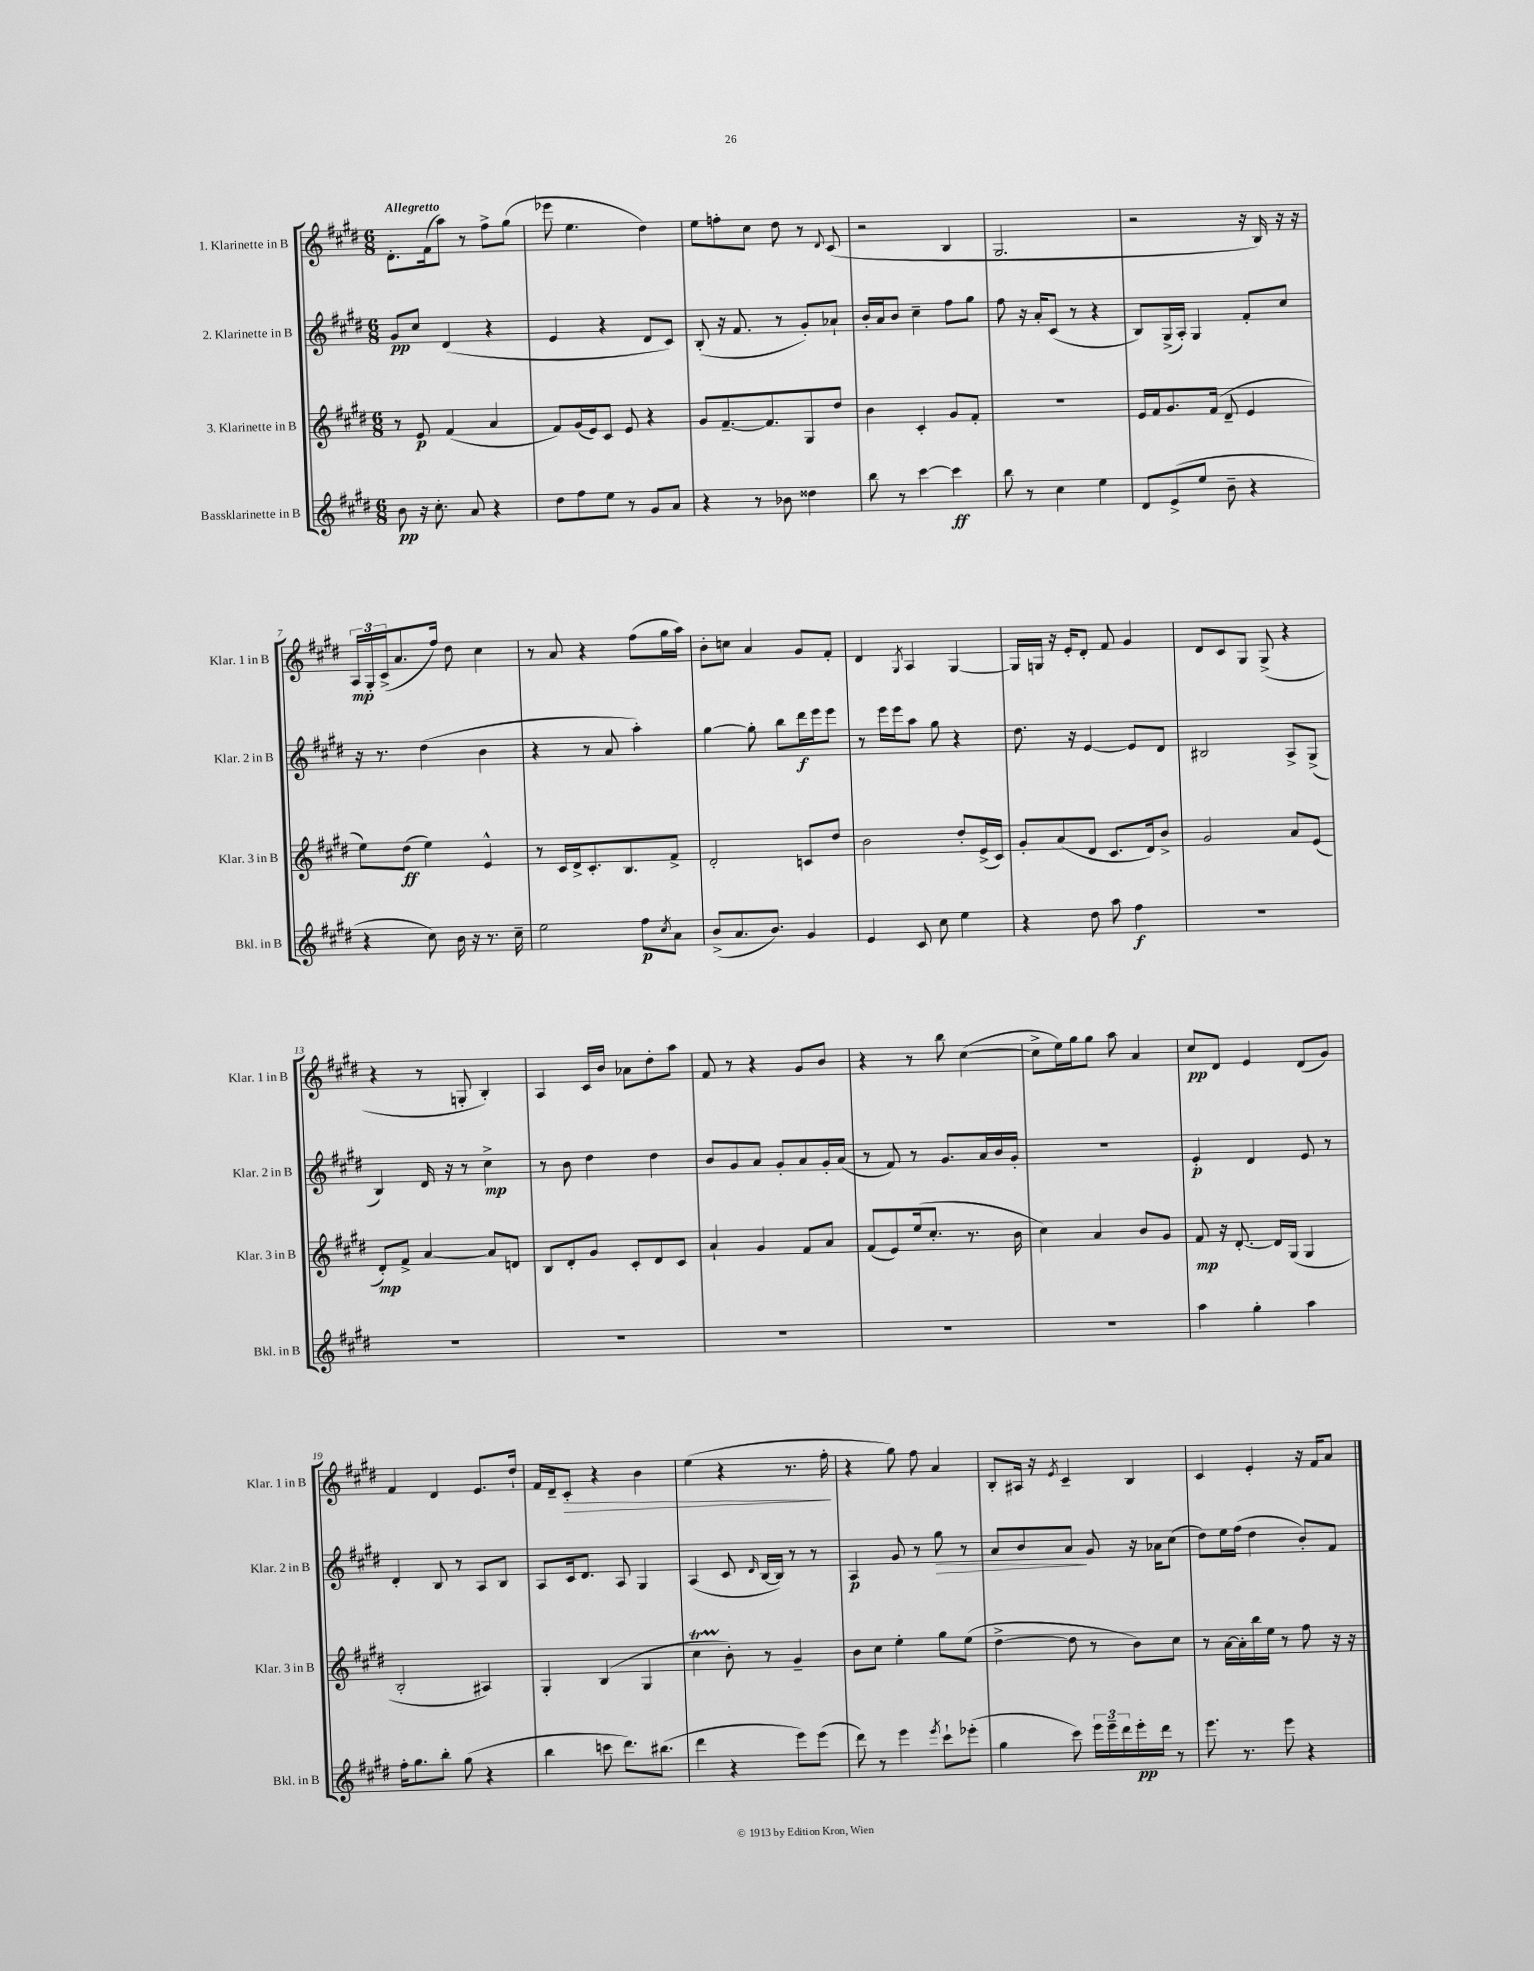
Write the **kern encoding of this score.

**kern	**dynam	**kern	**dynam	**kern	**dynam	**kern	**dynam
*part4	*part4	*part3	*part3	*part2	*part2	*part1	*part1
*staff4	*staff4	*staff3	*staff3	*staff2	*staff2	*staff1	*staff1
*I"Bassklarinette in B	*	*I"3. Klarinette in B	*	*I"2. Klarinette in B	*	*I"1. Klarinette in B	*
*I'Bkl. in B	*	*I'Klar. 3 in B	*	*I'Klar. 2 in B	*	*I'Klar. 1 in B	*
*clefG2	*	*clefG2	*	*clefG2	*	*clefG2	*
*k[f#c#g#d#]	*	*k[f#c#g#d#]	*	*k[f#c#g#d#]	*	*k[f#c#g#d#]	*
*M6/8	*	*M6/8	*	*M6/8	*	*M6/8	*
=1	=1	=1	=1	=1	=1	=1	=1
!	!	!	!	!	!	!LO:TX:a:B:t=Allegretto	!
8b\	pp	8r	.	8g#/L	pp	8.d#'\L	.
16r	.	8e/	p	8cc#/J	.	.	.
8.cc#'\	.	.	.	.	.	(16f#\k	.
.	.	(4f#/	.	(4d#/	.	8aa\J)	.
8a/	.	.	.	.	.	8r	.
4r	.	4a/	.	4r	.	8ff#^\L	.
.	.	.	.	.	.	(8gg#\J	.
=2	=2	=2	=2	=2	=2	=2	=2
8dd#\L	.	8f#/L)	.	4e/	.	8eee-X\	.
8ff#\	.	(16g#/L	.	.	.	4.ee\	.
.	.	16e/J)	.	.	.	.	.
8ee\J	.	8c#/J	.	4r	.	.	.
8r	.	8e/	.	.	.	.	.
8g#/L	.	4r	.	8d#/L	.	4dd#\)	.
8a/J	.	.	.	8c#/J)	.	.	.
=3	=3	=3	=3	=3	=3	=3	=3
4r	.	8g#/L	.	(8B'/	.	8ee\L	.
.	.	[8.f#~/	.	16r	.	8ffn'\	.
.	.	.	.	8.f#/	.	.	.
8r	.	.	.	.	.	8cc#\J	.
.	.	8.f#/]	.	.	.	.	.
8b-X\	.	.	.	8r	.	8dd#\	.
4dd##X\	.	8G#/	.	8g#'/L)	.	8r	.
.	.	.	.	.	.	8qqd#/	.
.	.	8dd#/J	.	8a-X`/J	.	(8c#/	.
=4	=4	=4	=4	=4	=4	=4	=4
8bb\	.	4b\	.	16b'/LL	.	2r	.
.	.	.	.	16a/J	.	.	.
8r	.	.	.	8b/J	.	.	.
[4ccc#\	.	4c#'/	.	4cc#~\	.	.	.
4ccc#\]	ff	8g#/L	.	8ff#\L	.	4B/	.
.	.	8f#'/J	.	8gg#\J	.	.	.
=5	=5	=5	=5	=5	=5	=5	=5
8bb\	.	2.r	.	8ff#\	.	2.G#/	.
8r	.	.	.	16r	.	.	.
.	.	.	.	16a'/KL	.	.	.
4cc#\	.	.	.	(8c#/J	.	.	.
.	.	.	.	8r	.	.	.
4ee\	.	.	.	4r	.	.	.
=6	=6	=6	=6	=6	=6	=6	=6
8d#/L	.	16e/LL	.	8B/L)	.	2r	.
.	.	16f#/J	.	.	.	.	.
(8e^/	.	8.g#/	.	(16G#^/L	.	.	.
.	.	.	.	16A'/JJ)	.	.	.
8ee/J	.	.	.	4G#/	.	.	.
.	.	(16f#/Jk	.	.	.	.	.
8b~\	.	8d#~/	.	.	.	.	.
4r	.	4e/	.	8f#'/L	.	16r	.
.	.	.	.	.	.	16B/)	.
.	.	.	.	8cc#/J	.	16r	.
.	.	.	.	.	.	16r	.
!!LO:LB:g=z
=7	=7	=7	=7	=7	=7	=7	=7
4r	.	8ee\L)	.	16r	.	24A/LL	mp
.	.	.	.	.	.	24G#'/	.
.	.	.	.	8.r	.	.	.
.	.	.	.	.	.	(24c#^/J	.
.	.	(8dd#\J	ff	.	.	8.a/	.
8cc#\)	.	4ee\)	.	(4dd#\	.	.	.
.	.	.	.	.	.	16ff#/Jk)	.
16b\	.	.	.	.	.	8dd#\	.
16r	.	.	.	.	.	.	.
8.r	.	4e^^/	.	4b\	.	4cc#\	.
16cc#~\	.	.	.	.	.	.	.
=8	=8	=8	=8	=8	=8	=8	=8
2ee\	.	8r	.	4r	.	8r	.
.	.	16c#/LL	.	.	.	8a/	.
.	.	16d#^/J	.	.	.	.	.
.	.	8.c#'/	.	8r	.	4r	.
.	.	.	.	8a/	.	.	.
.	.	8.B/	.	.	.	.	.
8ff#\L	p	.	.	4aa'\)	.	(8ff#\L	.
8qcc#/	.	.	.	.	.	.	.
8a\J	.	8f#^/J	.	.	.	16gg#\L	.
.	.	.	.	.	.	16aa\JJ)	.
=9	=9	=9	=9	=9	=9	=9	=9
(8b^/L	.	2d#'/	.	[4gg#\	.	8b'\L	.
8.a/	.	.	.	.	.	8ccn\J	.
.	.	.	.	8gg#'\]	.	4a/	.
8.b/J)	.	.	.	.	.	.	.
.	.	.	.	8bb\L	.	.	.
4g#/	.	8cn/L	.	16ddd#\L	f	8g#/L	.
.	.	.	.	16eee\J	.	.	.
.	.	8dd#/J	.	8eee\J	.	8f#'/J	.
=10	=10	=10	=10	=10	=10	=10	=10
4e/	.	2b\	.	8r	.	4d#/	.
.	.	.	.	16eee\LL	.	.	.
.	.	.	.	16eee\J	.	.	.
.	.	.	.	.	.	8qG#/	.
8c#/	.	.	.	8aa\J	.	4A/	.
8cc#\	.	.	.	8gg#\	.	.	.
4ee\	.	8dd#'/L	.	4r	.	[4G#/	.
.	.	(16e^/L	.	.	.	.	.
.	.	16c#/JJ)	.	.	.	.	.
=11	=11	=11	=11	=11	=11	=11	=11
4r	.	8g#'/L	.	8.dd#\	.	16G#/LL]	.
.	.	.	.	.	.	16Gn/JJ	.
.	.	(8a/	.	.	.	16r	.
.	.	.	.	16r	.	16e'/KL	.
8dd#\	.	8d#/J	.	[4e/	.	8d#'/J	.
8aa\	.	8.c#/L	.	.	.	8f#/	.
4ff#\	f	.	.	8e/L]	.	4g#/	.
.	.	16d#/k)	.	.	.	.	.
.	.	8b^/J	.	8d#/J	.	.	.
=12	=12	=12	=12	=12	=12	=12	=12
2.r	.	2g#/	.	2B#X/	.	8d#/L	.
.	.	.	.	.	.	8c#/	.
.	.	.	.	.	.	8G#/J	.
.	.	.	.	.	.	(8G#^/	.
.	.	8a/L	.	8A^/L	.	4r	.
.	.	(8e/J	.	(8G#^/J	.	.	.
!!LO:LB:g=z
=13	=13	=13	=13	=13	=13	=13	=13
2.r	.	8d#'/L)	mp	4B/)	.	4r	.
.	.	8f#^/J	.	.	.	.	.
.	.	[4a/	.	16d#/	.	8r	.
.	.	.	.	16r	.	.	.
.	.	.	.	8r	.	8Gn'/	.
.	.	8a/L]	.	4cc#^\	mp	4B'/)	.
.	.	8dn/J	.	.	.	.	.
=14	=14	=14	=14	=14	=14	=14	=14
2.r	.	8B/L	.	8r	.	4A/	.
.	.	8d#'/	.	8b\	.	.	.
.	.	8g#/J	.	4dd#\	.	16c#/LL	.
.	.	.	.	.	.	16b/JJ	.
.	.	8c#'/L	.	.	.	8a-X\L	.
.	.	8d#/	.	4dd#\	.	8dd#'\	.
.	.	8c#/J	.	.	.	8aa\J	.
=15	=15	=15	=15	=15	=15	=15	=15
2.r	.	4a`/	.	8b/L	.	8f#/	.
.	.	.	.	8g#/	.	8r	.
.	.	4g#/	.	8a/J	.	4r	.
.	.	.	.	8g#'/L	.	.	.
.	.	8f#/L	.	8a/	.	8g#/L	.
.	.	8a/J	.	16g#'/L	.	8b/J	.
.	.	.	.	(16a/JJ	.	.	.
=16	=16	=16	=16	=16	=16	=16	=16
2.r	.	(8f#/L	.	8r	.	4r	.
.	.	8e/)	.	8f#/)	.	.	.
.	.	(16ee/k	.	8r	.	8r	.
.	.	8.cc#'/J	.	.	.	.	.
.	.	.	.	8.g#/L	.	8bb\	.
.	.	8.r	.	.	.	([4cc#\	.
.	.	.	.	16a/L	.	.	.
.	.	.	.	16b/	.	.	.
.	.	16b\	.	16g#'/JJ	.	.	.
=17	=17	=17	=17	=17	=17	=17	=17
2.r	.	4cc#\)	.	2.r	.	8cc#^\L]	.
.	.	.	.	.	.	16ee\L)	.
.	.	.	.	.	.	16gg#\J	.
.	.	4a/	.	.	.	8gg#\J	.
.	.	.	.	.	.	8aa\	.
.	.	8b/L	.	.	.	4a/	.
.	.	8g#/J	.	.	.	.	.
=18	=18	=18	=18	=18	=18	=18	=18
4aa\	.	8f#/	mp	4e'/	p	8cc#/L	pp
.	.	16r	.	.	.	8d#/J	.
.	.	[8.d#'/	.	.	.	.	.
4gg#'\	.	.	.	4d#/	.	4e/	.
.	.	16d#/LL]	.	.	.	.	.
.	.	(16G#/JJ	.	.	.	.	.
4aa\	.	4G#/	.	8e/	.	(8d#/L	.
.	.	.	.	8r	.	8g#/J)	.
!!LO:LB:g=z
=19	=19	=19	=19	=19	=19	=19	=19
16ff#'\KL	.	2B'/	.	4d#'/	.	4f#/	.
8.gg#\	.	.	.	.	.	.	.
8bb'\J	.	.	.	8B/	.	4d#/	.
(8gg#\	.	.	.	8r	.	.	.
4r	.	4A#X/)	.	8A/L	.	8.e/L	.
.	.	.	.	8B/J	.	.	.
.	.	.	.	.	.	16dd#`/Jk	.
=20	=20	=20	=20	=20	=20	=20	=20
4bb\	.	4G#'/	.	8A/L	.	16f#/LL	.
.	.	.	.	.	.	16d#~/J	.
!	!	!	!	!	!	!	!LO:HP:b
.	.	.	.	16c#/k	.	8c#'/J	>
.	.	.	.	8.d#/J	.	.	.
8cccn\	.	(4B/	.	.	.	4r	.
8.ddd#\L)	.	.	.	8A/	.	.	.
.	.	4G#/	.	4G#/	.	4b\	.
(8.bb#X\J	.	.	.	.	.	.	.
=21	=21	=21	=21	=21	=21	=21	=21
4ddd#\	.	4cc#T\	.	(4A/	.	(4ee\	.
4r	.	8b'\)	.	8c#/	.	4r	.
.	.	.	.	16qqd#/	.	.	.
.	.	8r	.	[16B/LL	.	.	.
.	.	.	.	16B/JJ])	.	.	.
8eee\L)	.	4g#~/	.	8r	.	8.r	.
(8eee\J	.	.	.	8r	.	.	.
.	.	.	.	.	.	16ff#'\	.
.	.	.	.	.	.	.	]
=22	=22	=22	=22	=22	=22	=22	=22
8ddd#\)	.	8b\L	.	4A/	p	4r	.
8r	.	8cc#\J	.	.	.	.	.
4eee\	.	4ee'\	.	8g#/	.	8gg#\)	.
.	.	.	.	8r	.	8ff#\	.
8qeee/	.	.	.	.	.	.	.
!	!	!	!	!	!LO:HP:b	!	!
8ccc#`\L	.	8gg#\L	.	8gg#\	>	4a/	.
(8eee-X'\J	.	(8ee\J	.	8r	.	.	.
=23	=23	=23	=23	=23	=23	=23	=23
4gg#\	.	[4dd#^\	.	8a/L	.	8B'/L	.
.	.	.	.	8b/	.	16A#X/Jk	.
.	.	.	.	.	.	16r	.
.	.	.	.	.	.	8qe/	.
8ccc#\)	.	8dd#\]	.	8a/J	.	4c#~/	.
24eee\LL	.	8r	.	8g#/	]	.	.
24eee~\	.	.	.	.	.	.	.
24ddd#\	.	.	.	.	.	.	.
16eee'\	pp	8b\L)	.	16r	.	4B/	.
16ddd#\JJ	.	.	.	16a-X\KL	.	.	.
8r	.	8cc#\J	.	(8cc#\J	.	.	.
=24	=24	=24	=24	=24	=24	=24	=24
8.eee\	.	8r	.	8dd#\L)	.	4c#/	.
.	.	[16a\LL	.	16ee\L	.	.	.
8.r	.	16a'\]	.	(16ff#\JJ	.	.	.
.	.	16bb\	.	4dd#\	.	4e'/	.
.	.	16ee\JJ	.	.	.	.	.
8eee\	.	8r	.	.	.	.	.
4r	.	8ff#\	.	8b'/L)	.	16r	.
.	.	.	.	.	.	16f#/KL	.
.	.	16r	.	8f#/J	.	8a/J	.
.	.	16r	.	.	.	.	.
==	==	==	==	==	==	==	==
*-	*-	*-	*-	*-	*-	*-	*-
